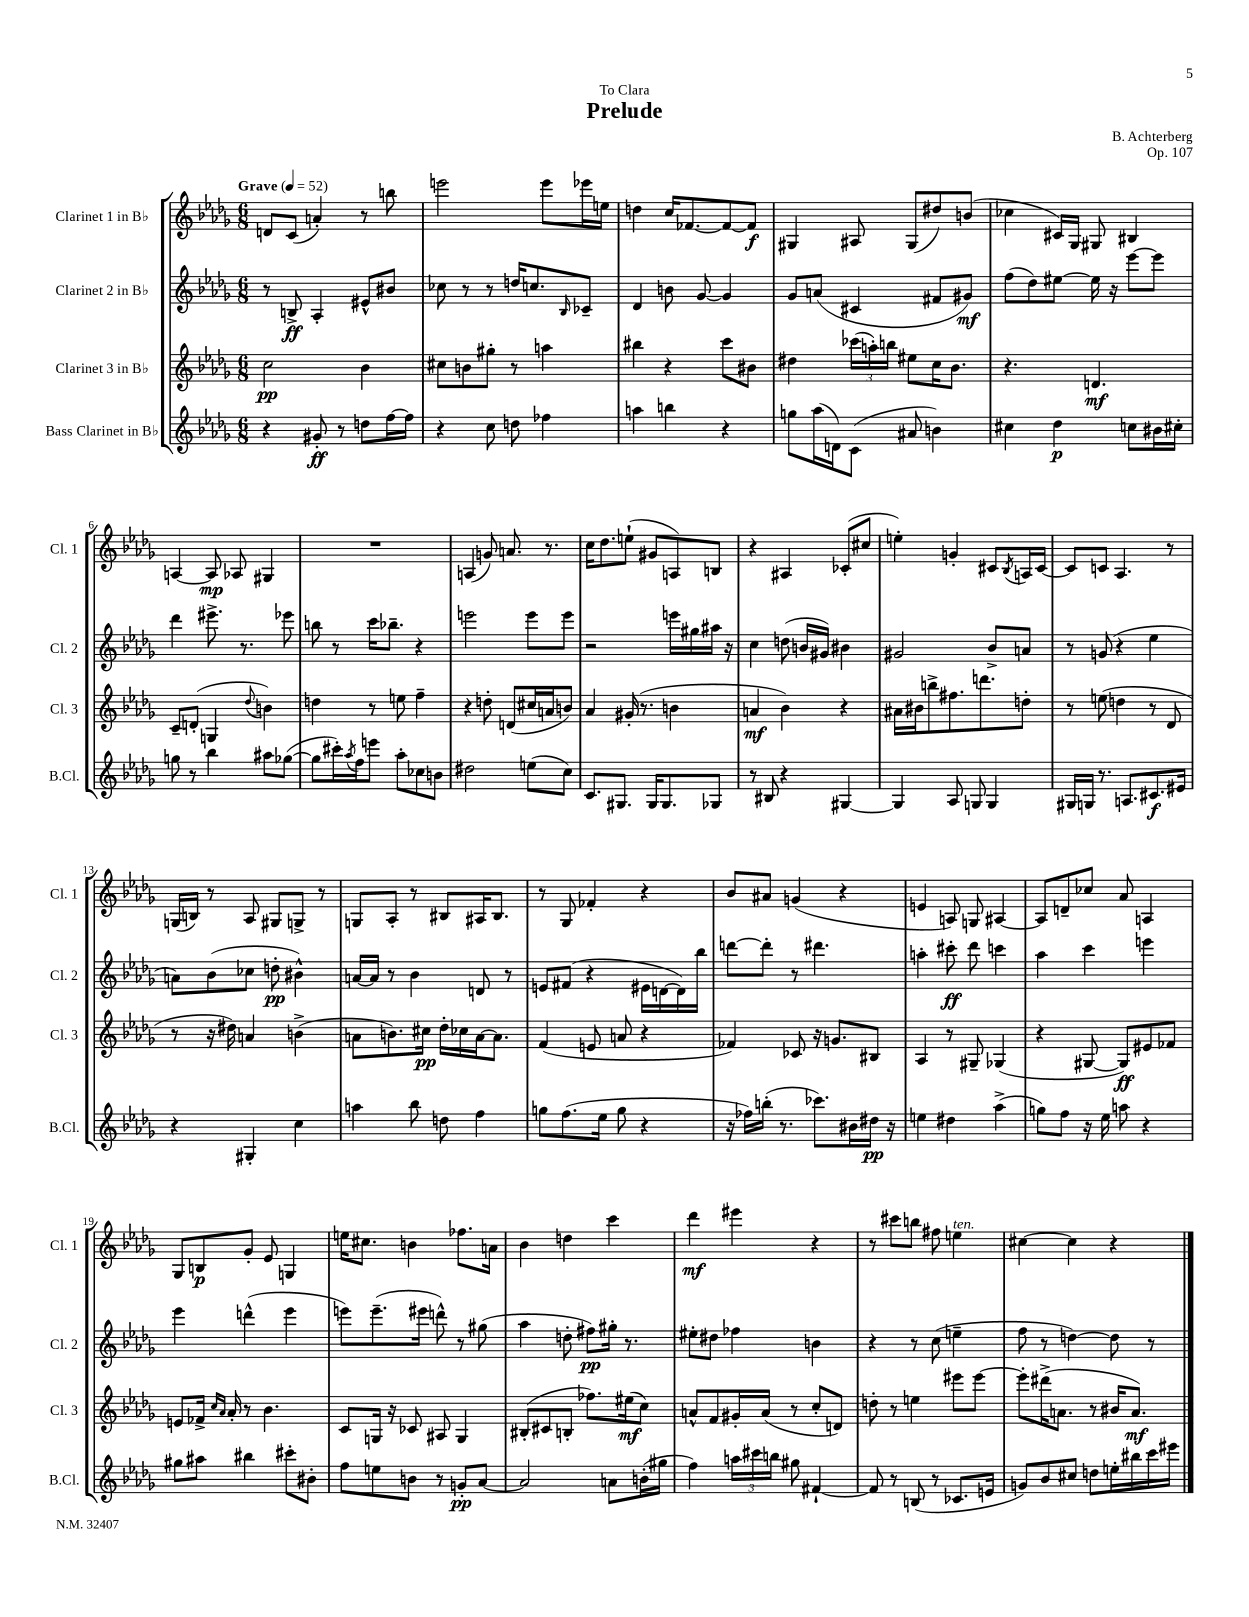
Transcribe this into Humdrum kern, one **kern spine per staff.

**kern	**dynam	**kern	**dynam	**kern	**dynam	**kern	**dynam
*part4	*part4	*part3	*part3	*part2	*part2	*part1	*part1
*staff4	*staff4	*staff3	*staff3	*staff2	*staff2	*staff1	*staff1
*I"Bass Clarinet in B♭	*	*I"Clarinet 3 in B♭	*	*I"Clarinet 2 in B♭	*	*I"Clarinet 1 in B♭	*
*I'B.Cl.	*	*I'Cl. 3	*	*I'Cl. 2	*	*I'Cl. 1	*
*clefG2	*	*clefG2	*	*clefG2	*	*clefG2	*
*k[b-e-a-d-g-]	*	*k[b-e-a-d-g-]	*	*k[b-e-a-d-g-]	*	*k[b-e-a-d-g-]	*
*M6/8	*	*M6/8	*	*M6/8	*	*M6/8	*
*MM52	*	*MM52	*	*MM52	*	*MM52	*
=1	=1	=1	=1	=1	=1	=1	=1
!	!	!	!	!	!	!LO:TX:a:B:t=Grave	!
4r	.	2cc\	pp	8r	.	8dn/L	.
.	.	.	.	8Bn^/	ff	(8c/J	.
8g#X'/	ff	.	.	4A-'/	.	4an'/)	.
8r	.	.	.	.	.	.	.
8ddn\L	.	4b-\	.	8e#X^^/L	.	8r	.
[16ff\L	.	.	.	8b#X/J	.	8bbn\	.
16ff\JJ]	.	.	.	.	.	.	.
=2	=2	=2	=2	=2	=2	=2	=2
4r	.	8cc#X\L	.	8cc-X\	.	2eeen\	.
.	.	8bn\	.	8r	.	.	.
8cc\	.	8gg#X'\J	.	8r	.	.	.
8ddn\	.	8r	.	16ddn/KL	.	.	.
.	.	.	.	8.ccn/	.	.	.
4ff-X\	.	4aan\	.	.	.	8eee\L	.
.	.	.	.	16qqB-/	.	.	.
.	.	.	.	8c-X~/J	.	16eee-X\L	.
.	.	.	.	.	.	16een\JJ	.
=3	=3	=3	=3	=3	=3	=3	=3
4aan\	.	4bb#X\	.	4d-/	.	4ddn\	.
4bbn\	.	4r	.	8bn\	.	16cc/KL	.
.	.	.	.	.	.	[8.f-X/	.
.	.	.	.	[8g-/	.	.	.
4r	.	8ccc\L	.	4g-/]	.	8f-/_	.
.	.	8b#X\J	.	.	.	8f-/J]	f
=4	=4	=4	=4	=4	=4	=4	=4
8ggn\L	.	4dd#X\	.	8g-/L	.	4G#X/	.
(16aa-\L	.	.	.	(8an/J	.	.	.
16dn\J)	.	.	.	.	.	.	.
(8c\J	.	(24ccc-X\LL	.	4c#X/	.	8A#X/	.
.	.	24aan'\)	.	.	.	.	.
.	.	24bbn\JJ	.	.	.	.	.
8a#X/	.	8ee#X\L	.	.	.	(8G#/L	.
4bn\)	.	16cc\K	.	8f#X/L	.	8dd#X/)	.
.	.	8.b-\J	.	.	.	.	.
.	.	.	.	8g#X/J)	mf	(8bn/J	.
=5	=5	=5	=5	=5	=5	=5	=5
4cc#X\	.	4.r	.	(8ff\L	.	4cc-X\	.
.	.	.	.	8dd-\)	.	.	.
4dd-\	p	.	.	[8ee#X\J	.	16c#X/LL)	.
.	.	.	.	.	.	16G-/JJ	.
.	.	4.dn/	mf	16ee#\]	.	8G#X/	.
.	.	.	.	16r	.	.	.
8ccn\L	.	.	.	[8eee-\L	.	4B#X/	.
16b#X\L	.	.	.	8eee-\J]	.	.	.
16cc#X'\JJ	.	.	.	.	.	.	.
!!LO:LB:g=z
=6	=6	=6	=6	=6	=6	=6	=6
8ggn\	.	8c~/L	.	4ddd-\	.	[4An/	.
8r	.	(8dn'/J	.	.	.	.	.
4bb-\	.	4Gn/	.	8.eee#X^\	.	8A/]	mp
.	.	.	.	.	.	8A-X/	.
.	.	.	.	8.r	.	.	.
.	.	8qqdd-/	.	.	.	.	.
8aa#X\L	.	4bn\)	.	.	.	4G#X/	.
([8gg-X\J	.	.	.	8eee-X\	.	.	.
=7	=7	=7	=7	=7	=7	=7	=7
8gg-\L]	.	4ddn\	.	8bbn\	.	2.r	.
16ccc#X'\L)	.	.	.	8r	.	.	.
8qaa-/	.	.	.	.	.	.	.
16ff\J	.	.	.	.	.	.	.
8eeen\J	.	8r	.	16ccc\KL	.	.	.
.	.	.	.	8.bb-X~\J	.	.	.
8aa-'\L	.	8een\	.	.	.	.	.
8cc-X\	.	4ff~\	.	4r	.	.	.
8bn\J	.	.	.	.	.	.	.
=8	=8	=8	=8	=8	=8	=8	=8
2dd#X\	.	4r	.	2eeen\	.	(4An/	.
.	.	8ddn'\	.	.	.	8gn/)	.
.	.	(8dn/L	.	.	.	8.an/	.
(8een\L	.	16cc#X/L	.	8eee\L	.	.	.
.	.	16an/J	.	.	.	8.r	.
8cc\J)	.	8bn/J)	.	8eee\J	.	.	.
=9	=9	=9	=9	=9	=9	=9	=9
8.c/L	.	4a-/	.	2r	.	16cc\KL	.
.	.	.	.	.	.	8.dd-\	.
8.G#X/J	.	.	.	.	.	.	.
.	.	(16g#X'/	.	.	.	(8een`\J	.
.	.	8.r	.	.	.	.	.
16G#/KL	.	.	.	.	.	8g#X/L	.
8.G#/	.	.	.	.	.	.	.
.	.	4bn\	.	16eeen\LL	.	8An/)	.
.	.	.	.	16gg#X\	.	.	.
8G-X/J	.	.	.	16aa#X\JJ	.	8Bn/J	.
.	.	.	.	16r	.	.	.
=10	=10	=10	=10	=10	=10	=10	=10
8r	.	4an/	mf	4cc\	.	4r	.
8B#X/	.	.	.	.	.	.	.
4r	.	4b-\)	.	(8ddn\	.	4A#X/	.
.	.	.	.	16bn/LL	.	.	.
.	.	.	.	16g#X/JJ)	.	.	.
[4G#X/	.	4r	.	4b#X\	.	(8c-X'/L	.
.	.	.	.	.	.	8cc#X/J	.
=11	=11	=11	=11	=11	=11	=11	=11
4G#/]	.	16a#X\LL	.	2g#X/	.	4een'\)	.
.	.	16b#X\J	.	.	.	.	.
.	.	8bbn^\	.	.	.	.	.
8A-/	.	8.ff#X\	.	.	.	4gn'/	.
8Gn/	.	.	.	.	.	.	.
.	.	8.dddn\	.	.	.	.	.
4G/	.	.	.	8b-^/L	.	8c#X/L	.
.	.	.	.	.	.	8qB-/	.
.	.	8ddn'\J	.	8an/J	.	16An/L	.
.	.	.	.	.	.	[16c#/JJ	.
=12	=12	=12	=12	=12	=12	=12	=12
16G#X/LL	.	8r	.	8r	.	8c#/L]	.
16Gn/JJ	.	.	.	.	.	.	.
8.r	.	(8een\	.	(8gn/	.	8cn/J	.
.	.	4ddn\	.	4r	.	4.A-/	.
8.An/L	.	.	.	.	.	.	.
8.c#X/	f	8r	.	4ee-\	.	.	.
.	.	8d-/	.	.	.	8r	.
16e#X/Jk	.	.	.	.	.	.	.
!!LO:LB:g=z
=13	=13	=13	=13	=13	=13	=13	=13
4r	.	8r	.	8an\L)	.	(16Gn/LL	.
.	.	.	.	.	.	16Bn/JJ)	.
.	.	16r	.	(8b-\	.	8r	.
.	.	16dd#X\)	.	.	.	.	.
4G#X'/	.	4an/	.	8cc-X\J	.	8A-/	.
.	.	.	.	8ddn'\	pp	8G#X/L	.
4cc\	.	(4bn^\	.	4b#X^^\)	.	8Gn^/J	.
.	.	.	.	.	.	8r	.
=14	=14	=14	=14	=14	=14	=14	=14
4aan\	.	8an\L	.	[16an/LL	.	8Gn/L	.
.	.	.	.	16a/JJ]	.	.	.
.	.	8.bn\)	.	8r	.	8A-'/J	.
8bb-\	.	.	.	4b-\	.	8r	.
.	.	16cc#X\Jk	pp	.	.	.	.
8ddn\	.	16dd-'\LL	.	.	.	8B#X/L	.
.	.	16cc-X\	.	.	.	.	.
4ff\	.	[16a\J	.	8dn/	.	16A#X/K	.
.	.	8.a\J]	.	.	.	8.B#/J	.
.	.	.	.	8r	.	.	.
=15	=15	=15	=15	=15	=15	=15	=15
8ggn\L	.	(4f/	.	8en/L	.	8r	.
(8.ff\	.	.	.	(8f#X/J	.	8G-/	.
.	.	8en/	.	4r	.	4f-X'/	.
16ee-\Jk	.	.	.	.	.	.	.
8gg\	.	8an/	.	.	.	.	.
4r	.	4r	.	16e#X\LL	.	4r	.
.	.	.	.	[16dn\	.	.	.
.	.	.	.	16d\])	.	.	.
.	.	.	.	16bb-\JJ	.	.	.
=16	=16	=16	=16	=16	=16	=16	=16
16r	.	4f-X/)	.	[8dddn\L	.	8b-/L	.
16ff-X\LL)	.	.	.	.	.	.	.
(16bbn'\JJ	.	.	.	8ddd'\J]	.	8a#X/J	.
8.r	.	.	.	.	.	.	.
.	.	8c-X/	.	8r	.	(4gn/	.
8.ccc-X\L)	.	16r	.	4.ddd#X\	.	.	.
.	.	8.gn/L	.	.	.	.	.
.	.	.	.	.	.	4r	.
16b#X\L	.	.	.	.	.	.	.
16dd#X\JJ	pp	8B#X/J	.	.	.	.	.
16r	.	.	.	.	.	.	.
=17	=17	=17	=17	=17	=17	=17	=17
4een\	.	4A-/	.	4aan'\	.	4en/	.
4dd#X\	.	8r	.	8ccc#X'\	ff	8An/)	.
.	.	8G#X~/	.	8ddd-\	.	8Gn/	.
(4aa-^\	.	(4G-X/	.	4cccn\	.	[4A#X/	.
=18	=18	=18	=18	=18	=18	=18	=18
8ggn\L)	.	4r	.	4aa-\	.	8A#/L]	.
8ff\J	.	.	.	.	.	8dn~/	.
16r	.	[8G#X/	.	4ccc\	.	8cc-X/J	.
16ee-\	.	.	.	.	.	.	.
8aan\	.	8G#/L])	ff	.	.	8a-/	.
4r	.	8e#X/	.	4eeen\	.	4An/	.
.	.	8f-X/J	.	.	.	.	.
!!LO:LB:g=z
=19	=19	=19	=19	=19	=19	=19	=19
8gg#X\L	.	8en/L	.	4eee-\	.	8G-/L	.
8aa#X\J	.	16f-X^/Jk	.	.	.	8Bn/	p
.	.	16qqcc/LL	.	.	.	.	.
.	.	16qqa-/JJ	.	.	.	.	.
.	.	16a-'/	.	.	.	.	.
4bb#X\	.	8r	.	(4dddn^^\	.	8g-'/J	.
.	.	4.b-\	.	.	.	8e-/	.
8ccc#X'\L	.	.	.	4eee-\	.	4Gn/	.
8b#X'\J	.	.	.	.	.	.	.
=20	=20	=20	=20	=20	=20	=20	=20
8ff\L	.	8c/L	.	8eeen\L)	.	16een\KL	.
.	.	.	.	.	.	8.cc#X\J	.
8een\	.	16Gn/Jk	.	(8.eee~\	.	.	.
.	.	16r	.	.	.	.	.
8bn\J	.	8c-X/	.	.	.	4bn\	.
.	.	.	.	16eee#X\Jk	.	.	.
8r	.	8A#X/	.	8dddn^^\)	.	.	.
8gn'/L	pp	4G/	.	8r	.	8.ff-X\L	.
[8a-/J	.	.	.	(8gg#X\	.	.	.
.	.	.	.	.	.	16an\Jk	.
=21	=21	=21	=21	=21	=21	=21	=21
2a-/]	.	(8B#X'/L	.	4aa-\	.	4b-\	.
.	.	8c#X/	.	.	.	.	.
.	.	8Bn'/J	.	8ddn'\	.	4ddn\	.
.	.	8.ff-X\L)	.	8ff#X\L)	pp	.	.
8an\L	.	.	.	16gg#X'\Jk	.	4ccc\	.
.	.	(16ee#X\k	mf	8.r	.	.	.
(16bn'\L	.	8cc\J)	.	.	.	.	.
16gg#X\JJ	.	.	.	.	.	.	.
=22	=22	=22	=22	=22	=22	=22	=22
4ff\)	.	8an^^/L	.	8ee#X'\L	.	4ddd-\	mf
.	.	8f/	.	8dd#X\J	.	.	.
24aan\LL	.	16g#X'/L	.	4ff-X\	.	4eee#X\	.
24ccc#X\	.	.	.	.	.	.	.
.	.	(16a/JJ	.	.	.	.	.
24bbn\JJ	.	.	.	.	.	.	.
8gg#X\	.	8r	.	.	.	.	.
[4f#X`/	.	8cc'/L	.	4bn\	.	4r	.
.	.	8dn/J)	.	.	.	.	.
=23	=23	=23	=23	=23	=23	=23	=23
8f#/]	.	8ddn'\	.	4r	.	8r	.
8r	.	8r	.	.	.	8ccc#X\L	.
(8Bn/	.	4een\	.	8r	.	8bbn\J	.
8r	.	.	.	(8cc\	.	8ff#X\	.
!	!	!	!	!	!	!LO:TX:a:i:t=ten.	!
8.c-X/L	.	8eee#X\L	.	4een~\	.	4een\	.
.	.	[8eee#\J	.	.	.	.	.
16en/Jk	.	.	.	.	.	.	.
=24	=24	=24	=24	=24	=24	=24	=24
8gn/L)	.	8eee#'\L]	.	8ff\	.	[4cc#X\	.
8b-/	.	(16ddd#X^\K	.	8r	.	.	.
.	.	8.an\J	.	.	.	.	.
8cc#X/J	.	.	.	[4ddn\)	.	4cc#\]	.
8ddn\L	.	8r	.	.	.	.	.
16een'\L	.	16b#X/KL	.	8dd\]	.	4r	.
16bb#X\	.	8.a/J)	mf	.	.	.	.
16ccc\	.	.	.	8r	.	.	.
16eee#X\JJ	.	.	.	.	.	.	.
==	==	==	==	==	==	==	==
*-	*-	*-	*-	*-	*-	*-	*-
